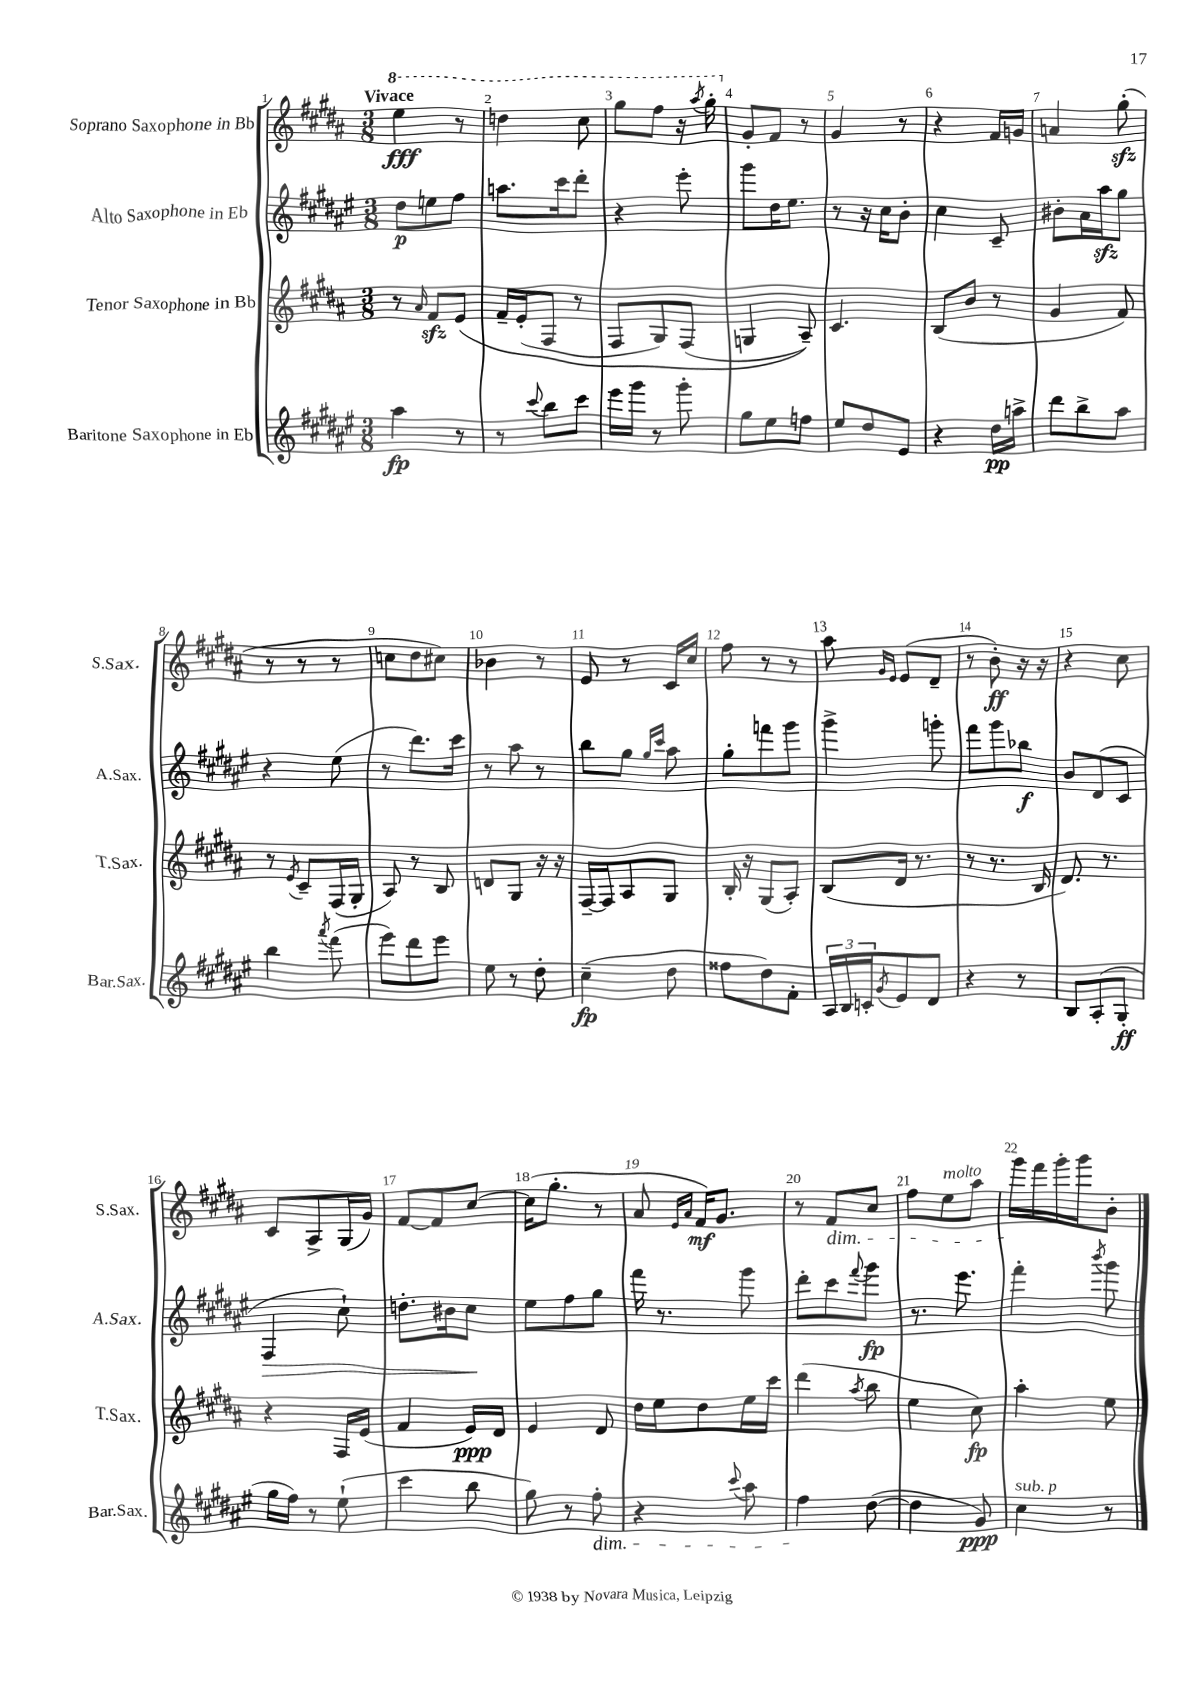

**kern	**dynam	**kern	**dynam	**kern	**dynam	**kern	**dynam
*part4	*part4	*part3	*part3	*part2	*part2	*part1	*part1
*staff4	*staff4	*staff3	*staff3	*staff2	*staff2	*staff1	*staff1
*I"Baritone Saxophone in Eb	*	*I"Tenor Saxophone in Bb	*	*I"Alto Saxophone in Eb	*	*I"Soprano Saxophone in Bb	*
*I'Bar.Sax.	*	*I'T.Sax.	*	*I'A.Sax.	*	*I'S.Sax.	*
*clefG2	*	*clefG2	*	*clefG2	*	*clefG2	*
*k[f#c#g#d#a#e#]	*	*k[f#c#g#d#a#]	*	*k[f#c#g#d#a#e#]	*	*k[f#c#g#d#a#]	*
*M3/8	*	*M3/8	*	*M3/8	*	*M3/8	*
*	*	*	*	*	*	*8va	*
=1	=1	=1	=1	=1	=1	=1	=1
!	!	!	!	!	!	!LO:TX:a:B:t=Vivace	!
4aa#\	fp	8r	.	8dd#\L	p	4eee\	fff
.	.	16qqa#/	.	.	.	.	.
.	.	8f#zz/L	.	8een\	.	.	.
8r	.	(8e/J	.	8ff#\J	.	8r	.
=2	=2	=2	=2	=2	=2	=2	=2
8r	.	16f#~/LL	.	8.aan\L	.	4dddn\	.
.	.	(16e'/J	.	.	.	.	.
8qqccc#/	.	.	.	.	.	.	.
8bb\L	.	8F#/J	.	.	.	.	.
.	.	.	.	16ccc#\k	.	.	.
8ccc#\J	.	8r	.	8ddd#'\J	.	8ccc#\	.
=3	=3	=3	=3	=3	=3	=3	=3
16eee#\LL	.	8F#/L	.	4r	.	8ggg#\L	.
16ggg#\JJ	.	.	.	.	.	.	.
8r	.	8G#/)	.	.	.	8fff#\J	.
8ggg#'\	.	(8F#/J	.	8eee#'\	.	16r	.
.	.	.	.	.	.	8qaaa#/	.
.	.	.	.	.	.	16ggg#'\	.
=4	=4	=4	=4	=4	=4	=4	=4
*	*	*	*	*	*	*X8va	*
8gg#\L	.	4Gn/	.	8ggg#\L	.	8g#'/L	.
8ee#\	.	.	.	16dd#\K	.	8f#/J	.
.	.	.	.	8.ee#\J	.	.	.
8ffn\J	.	8A#~/))	.	.	.	8r	.
=5	=5	=5	=5	=5	=5	=5	=5
8ee#/L	.	4.c#/	.	8r	.	4g#/	.
8dd#/	.	.	.	16r	.	.	.
.	.	.	.	16cc#\KL	.	.	.
8e#/J	.	.	.	8b'\J	.	8r	.
=6	=6	=6	=6	=6	=6	=6	=6
4r	.	(8B/L	.	4cc#\	.	4r	.
.	.	8b/J	.	.	.	.	.
16dd#\LL	pp	8r	.	8c#~/	.	16f#/LL	.
16aan^\JJ	.	.	.	.	.	16gn/JJ	.
=7	=7	=7	=7	=7	=7	=7	=7
8ddd#\L	.	4g#/	.	8b#X'\L	.	4an/	.
8bb^\	.	.	.	16a#\L	.	.	.
.	.	.	.	16aa#zz\J	.	.	.
8aa#\J	.	8f#/)	.	8gg#\J	.	(8gg#zz'\	.
!!LO:LB:g=z
=8	=8	=8	=8	=8	=8	=8	=8
4bb\	.	8r	.	4r	.	8r	.
.	.	8qe/	.	.	.	.	.
.	.	8c#~/L	.	.	.	8r	.
8qaaa#/	.	.	.	.	.	.	.
(8fff#\	.	(16F#/L	.	(8ee#\	.	8r	.
.	.	16G#'/JJ	.	.	.	.	.
=9	=9	=9	=9	=9	=9	=9	=9
8eee#\L)	.	8A#/)	.	8r	.	8ccn\L	.
8ddd#\	.	8r	.	8.ddd#\L)	.	8dd#\	.
8eee#\J	.	8B/	.	.	.	8cc#X\J)	.
.	.	.	.	16ccc#\Jk	.	.	.
=10	=10	=10	=10	=10	=10	=10	=10
8ee#\	.	8dn/L	.	8r	.	4b-X\	.
8r	.	8G#/J	.	8aa#\	.	.	.
8dd#'\	.	16r	.	8r	.	8r	.
.	.	16r	.	.	.	.	.
=11	=11	=11	=11	=11	=11	=11	=11
(4cc#~\	fp	[16F#~/LL	.	8bb\L	.	8e/	.
.	.	16F#/J]	.	.	.	.	.
.	.	8A#/	.	8gg#\J	.	8r	.
.	.	.	.	16qqgg#/LL	.	.	.
.	.	.	.	16qqccc#/JJ	.	.	.
8dd#\	.	8G#/J	.	8aa#\	.	16c#/LL	.
.	.	.	.	.	.	16cc#/JJ	.
=12	=12	=12	=12	=12	=12	=12	=12
8ff##X\L	.	16B'/	.	8gg#'\L	.	8ff#\	.
.	.	16r	.	.	.	.	.
8dd#\)	.	(8G#/L	.	8fffn\	.	8r	.
8f#'\J	.	8A#'/J)	.	8ggg#\J	.	8r	.
=13	=13	=13	=13	=13	=13	=13	=13
24A#/LL	.	(8B/L	.	4ggg#^\	.	8aa#\	.
24B/	.	.	.	.	.	.	.
24cn'/J	.	.	.	.	.	.	.
.	.	.	.	.	.	16qqg#/LL	.
8qg#/	.	.	.	.	.	16qqe/JJ	.
8e#/	.	16d#/Jk	.	.	.	(8e/L	.
.	.	8.r	.	.	.	.	.
8d#/J	.	.	.	8gggn'\	.	8d#~/J	.
=14	=14	=14	=14	=14	=14	=14	=14
4r	.	8r	.	8fff#\L	.	8r	.
.	.	8.r	.	8ggg#\	.	8b'\)	ff
8r	.	.	.	8bb-X\J	f	16r	.
.	.	16B/	.	.	.	16r	.
=15	=15	=15	=15	=15	=15	=15	=15
8B/L	.	8.d#/)	.	8b/L	.	4r	.
(8A#'/	.	.	.	(8d#/	.	.	.
.	.	8.r	.	.	.	.	.
8G#'/J	ff	.	.	8c#/J	.	8cc#\	.
!!LO:LB:g=z
=16	=16	=16	=16	=16	=16	=16	=16
!	!	!	!	!	!LO:HP:b	!	!
16gg#\LL	.	4r	.	4F#/	>	8c#/L	.
16ff#\JJ)	.	.	.	.	.	.	.
8r	.	.	.	.	.	8A#^/	.
(8ee#`\	.	16F#/LL	.	8cc#`\)	.	(16G#/L	.
.	.	(16e/JJ	.	.	.	16g#/JJ)	.
=17	=17	=17	=17	=17	=17	=17	=17
4ccc#\	.	4f#/	.	8.ddn'\L	.	[8f#/L	.
.	.	.	.	.	.	8f#/]	.
.	.	.	.	16b#X\k	.	.	.
8bb\	.	16e/LL)	ppp	8cc#\J	.	[8cc#/J	.
.	.	16d#/JJ	.	.	.	.	.
.	.	.	.	.	]	.	.
=18	=18	=18	=18	=18	=18	=18	=18
8gg#\)	.	4e/	.	8ee#\L	.	(16cc#\KL]	.
.	.	.	.	.	.	8.gg#'\J	.
8r	.	.	.	8ff#\	.	.	.
!LO:TX:b:i:t=dim.	!	!	!	!	!	!	!
8ff#'\	.	8d#/	.	8gg#\J	.	8r	.
=19	=19	=19	=19	=19	=19	=19	=19
4r	.	16dd#\LL	.	16fff#\	.	8a#/	.
.	.	16ee\J	.	8.r	.	.	.
.	.	.	.	.	.	16qqe/LL	.
.	.	.	.	.	.	16qqa#/JJ	.
.	.	8dd#\	.	.	.	16f#/KL)	mf
.	.	.	.	.	.	8.g#/J	.
8qqccc#/	.	.	.	.	.	.	.
8aa#\	.	16ee\L	.	8ggg#\	.	.	.
.	.	16ccc#\JJ	.	.	.	.	.
=20	=20	=20	=20	=20	=20	=20	=20
4ff#\	.	(4ddd#\	.	8ddd#'\L	.	8r	.
!	!	!	!	!	!	!LO:TX:b:i:t=dim.	!
.	.	.	.	8ccc#\	.	8f#/L	.
.	.	8qaa#/	.	8qqfff#/	.	.	.
([8dd#\	.	8bb\	.	8ggg#\J	fp	8cc#/J	.
=21	=21	=21	=21	=21	=21	=21	=21
4dd#\]	.	4ee\	.	8.r	.	8ff#\L	.
!	!	!	!	!	!	!LO:TX:a:i:t=molto	!
.	.	.	.	.	.	8ee\	.
.	.	.	.	8.eee#\	.	.	.
8g#/)	ppp	8cc#\)	fp	.	.	8aa#\J	.
=22	=22	=22	=22	=22	=22	=22	=22
!LO:TX:a:i:t=sub. p	!	!	!	!	!	!	!
4cc#\	.	4aa#'\	.	4fff#'\	.	16ggg#\LL	.
.	.	.	.	.	.	16fff#\	.
.	.	.	.	.	.	16ggg#'\	.
.	.	.	.	.	.	16ggg#\J	.
.	.	.	.	8qbbb/	.	.	.
8r	.	8ee\	.	8ggg#\	.	8b'\J	.
==	==	==	==	==	==	==	==
*-	*-	*-	*-	*-	*-	*-	*-
